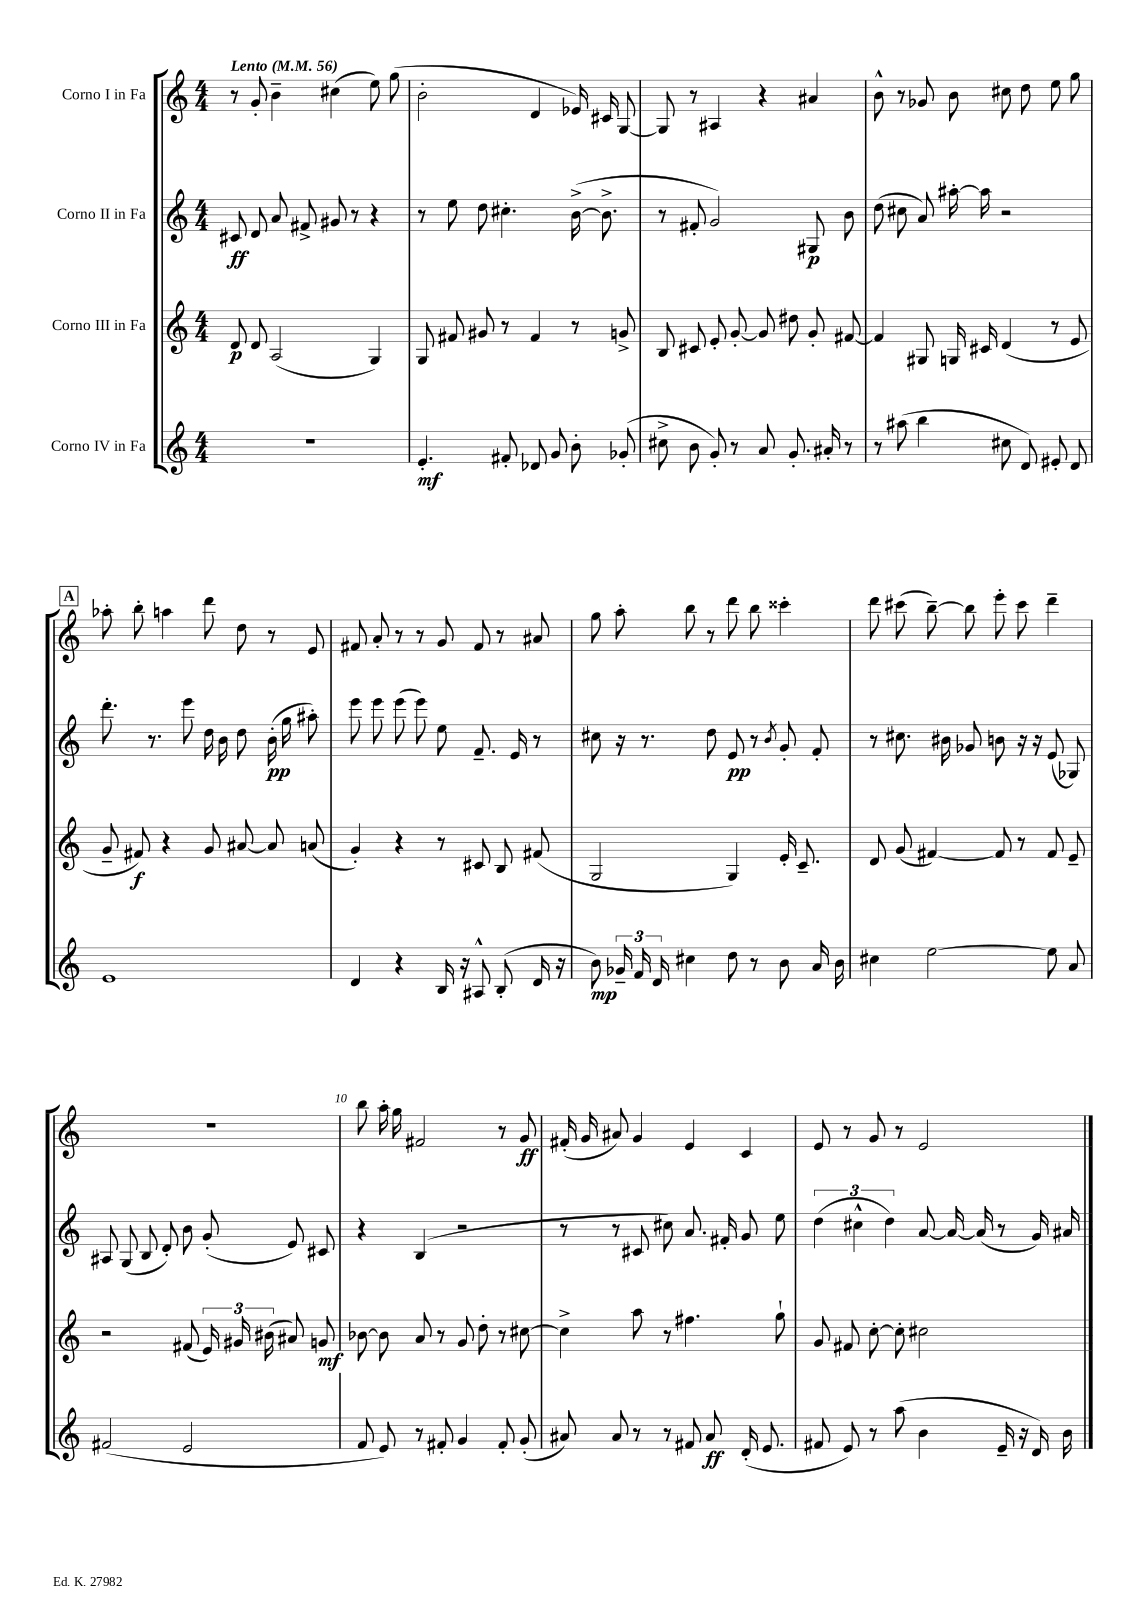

**kern	**dynam	**kern	**dynam	**kern	**dynam	**kern	**dynam
*part4	*part4	*part3	*part3	*part2	*part2	*part1	*part1
*staff4	*staff4	*staff3	*staff3	*staff2	*staff2	*staff1	*staff1
*I"Corno IV in Fa	*	*I"Corno III in Fa	*	*I"Corno II in Fa	*	*I"Corno I in Fa	*
*clefG2	*	*clefG2	*	*clefG2	*	*clefG2	*
*k[]	*	*k[]	*	*k[]	*	*k[]	*
*M4/4	*	*M4/4	*	*M4/4	*	*M4/4	*
*MM56	*	*MM56	*	*MM56	*	*MM56	*
=1	=1	=1	=1	=1	=1	=1	=1
!	!	!	!	!	!	!LO:TX:a:B:t=Lento	!
1r	.	8d/	p	8c#X/	ff	8r	.
.	.	8d/	.	8d/	.	8g'/	.
.	.	(2A/	.	8a/	.	4b~\	.
.	.	.	.	8f#X^/	.	.	.
.	.	.	.	8g#X/	.	(4cc#X\	.
.	.	.	.	8r	.	.	.
.	.	4G/)	.	4r	.	8ee\)	.
.	.	.	.	.	.	(8gg\	.
=2	=2	=2	=2	=2	=2	=2	=2
4.e'/	mf	8G/	.	8r	.	2b'\	.
.	.	8f#X/	.	8ee\	.	.	.
.	.	8g#X/	.	8dd\	.	.	.
8f#X'/	.	8r	.	4.cc#X'\	.	.	.
8d-X/	.	4f#/	.	.	.	4d/	.
8g/	.	.	.	.	.	.	.
8b'\	.	8r	.	([16b^\	.	16e-X/)	.
.	.	.	.	8.b^\]	.	16c#X/	.
(8g-X'/	.	8gn^/	.	.	.	[8G/	.
=3	=3	=3	=3	=3	=3	=3	=3
8cc#X^\	.	8B/	.	8r	.	8G/]	.
8b\	.	8c#X/	.	8f#X'/	.	8r	.
8g'/)	.	8e'/	.	2g/)	.	4A#X/	.
8r	.	[8g'/	.	.	.	.	.
8a/	.	8g/]	.	.	.	4r	.
8.g'/	.	8dd#X\	.	.	.	.	.
.	.	8g'/	.	8G#X/	p	4a#X/	.
16a#X'/	.	.	.	.	.	.	.
8r	.	[8f#X/	.	8b\	.	.	.
=4	=4	=4	=4	=4	=4	=4	=4
8r	.	4f#/]	.	(8dd\	.	8b^^\	.
(8aa#X\	.	.	.	8cc#X\	.	8r	.
4bb\	.	8G#X/	.	8a/)	.	8g-X/	.
.	.	16Gn/	.	[16aa#X'\	.	8b\	.
.	.	16c#X/	.	16aa#\]	.	.	.
8cc#X\	.	(4d/	.	2r	.	8cc#X\	.
8d/)	.	.	.	.	.	8dd\	.
8e#X'/	.	8r	.	.	.	8ee\	.
8d/	.	8e/	.	.	.	8gg\	.
!!LO:LB:g=z
!!LO:REH:place=s1:t=A
=5	=5	=5	=5	=5	=5	=5	=5
1e	.	8g~/	.	8.ddd'\	.	8aa-X'\	.
.	.	8f#X/)	f	.	.	8bb'\	.
.	.	.	.	8.r	.	.	.
.	.	4r	.	.	.	4aan\	.
.	.	.	.	8eee\	.	.	.
.	.	8g/	.	16dd\	.	8ddd\	.
.	.	.	.	16b\	.	.	.
.	.	[8a#X/	.	8dd\	.	8dd\	.
.	.	8a#/]	.	(16b'\	pp	8r	.
.	.	.	.	16gg\	.	.	.
.	.	(8an/	.	8aa#X'\)	.	8e/	.
=6	=6	=6	=6	=6	=6	=6	=6
4d/	.	4g'/)	.	8eee\	.	8f#X/	.
.	.	.	.	8eee\	.	8a'/	.
4r	.	4r	.	(8eee\	.	8r	.
.	.	.	.	8eee\)	.	8r	.
16B/	.	8r	.	8ee\	.	8g/	.
16r	.	.	.	.	.	.	.
8A#X^^/	.	8c#X/	.	8.f~/	.	8f#/	.
(8B'/	.	8B/	.	.	.	8r	.
.	.	.	.	16e/	.	.	.
16d/	.	(8f#X/	.	8r	.	8a#X/	.
16r	.	.	.	.	.	.	.
=7	=7	=7	=7	=7	=7	=7	=7
8b\)	mp	2G/	.	8cc#X\	.	8gg\	.
24g-X~/	.	.	.	16r	.	8aa'\	.
24f/	.	.	.	.	.	.	.
.	.	.	.	8.r	.	.	.
24d/	.	.	.	.	.	.	.
4cc#X\	.	.	.	.	.	8bb\	.
.	.	.	.	8dd\	.	8r	.
8dd\	.	4G/)	.	8e/	pp	8ddd\	.
8r	.	.	.	8r	.	8bb\	.
.	.	.	.	8qb/	.	.	.
8b\	.	16e'/	.	8g'/	.	4ccc##X'\	.
.	.	8.c~/	.	.	.	.	.
16a/	.	.	.	8f'/	.	.	.
16b\	.	.	.	.	.	.	.
=8	=8	=8	=8	=8	=8	=8	=8
4cc#X\	.	8d/	.	8r	.	8ddd\	.
.	.	(8g/	.	8.cc#X\	.	(8ccc#X\	.
[2ee\	.	[4f#X/)	.	.	.	[8bb~\)	.
.	.	.	.	16b#X\	.	.	.
.	.	.	.	8g-X/	.	8bb\]	.
.	.	8f#/]	.	8bn\	.	8eee'\	.
.	.	8r	.	16r	.	8ccc#\	.
.	.	.	.	16r	.	.	.
8ee\]	.	8f#/	.	(8e/	.	4ddd~\	.
8a/	.	8e~/	.	8G-X/)	.	.	.
!!LO:LB:g=z
=9	=9	=9	=9	=9	=9	=9	=9
(2f#X/	.	2r	.	8A#X/	.	1r	.
.	.	.	.	(8G/	.	.	.
.	.	.	.	8B/	.	.	.
.	.	.	.	8d'/)	.	.	.
2e/	.	(8f#X/	.	8b\	.	.	.
.	.	24e/)	.	(8g'/	.	.	.
.	.	24g#X/	.	.	.	.	.
.	.	(24b#X\	.	.	.	.	.
.	.	8a#X/)	.	8e/)	.	.	.
.	.	8gn/	mf	8c#X/	.	.	.
=10	=10	=10	=10	=10	=10	=10	=10
8f/	.	[8b-X\	.	4r	.	8bb\	.
8e/)	.	8b-\]	.	.	.	16aa'\	.
.	.	.	.	.	.	16gg\	.
8r	.	8a/	.	(4B/	.	2f#X/	.
8f#X'/	.	8r	.	.	.	.	.
4g/	.	8g/	.	2r	.	.	.
.	.	8dd'\	.	.	.	.	.
8f#'/	.	8r	.	.	.	8r	.
(8g'/	.	[8cc#X\	.	.	.	8g/	ff
=11	=11	=11	=11	=11	=11	=11	=11
8a#X/)	.	4cc#^\]	.	8r	.	(16f#X'/	.
.	.	.	.	.	.	16g/	.
8a#/	.	.	.	8r	.	8a#X/)	.
8r	.	8aa\	.	8c#X/	.	4g/	.
8r	.	8r	.	8cc#X\)	.	.	.
8f#X/	.	4.ff#X\	.	8.a/	.	4e/	.
8a#/	ff	.	.	.	.	.	.
.	.	.	.	16f#X'/	.	.	.
(16d'/	.	.	.	8g/	.	4c/	.
8.e/	.	.	.	.	.	.	.
.	.	8gg`\	.	8ee\	.	.	.
=12	=12	=12	=12	=12	=12	=12	=12
8f#X/	.	8g/	.	(6dd\	.	8e/	.
8e/)	.	8f#X/	.	.	.	8r	.
.	.	.	.	6cc#X^^\	.	.	.
8r	.	[8cc'\	.	.	.	8g/	.
.	.	.	.	6dd\)	.	.	.
(8aa\	.	8cc'\]	.	.	.	8r	.
4b\	.	2cc#X\	.	[8a/	.	2e/	.
.	.	.	.	16a/_	.	.	.
.	.	.	.	(16a/]	.	.	.
16e~/	.	.	.	8r	.	.	.
16r	.	.	.	.	.	.	.
16d/)	.	.	.	16g/)	.	.	.
16b\	.	.	.	16a#X/	.	.	.
==	==	==	==	==	==	==	==
*-	*-	*-	*-	*-	*-	*-	*-
